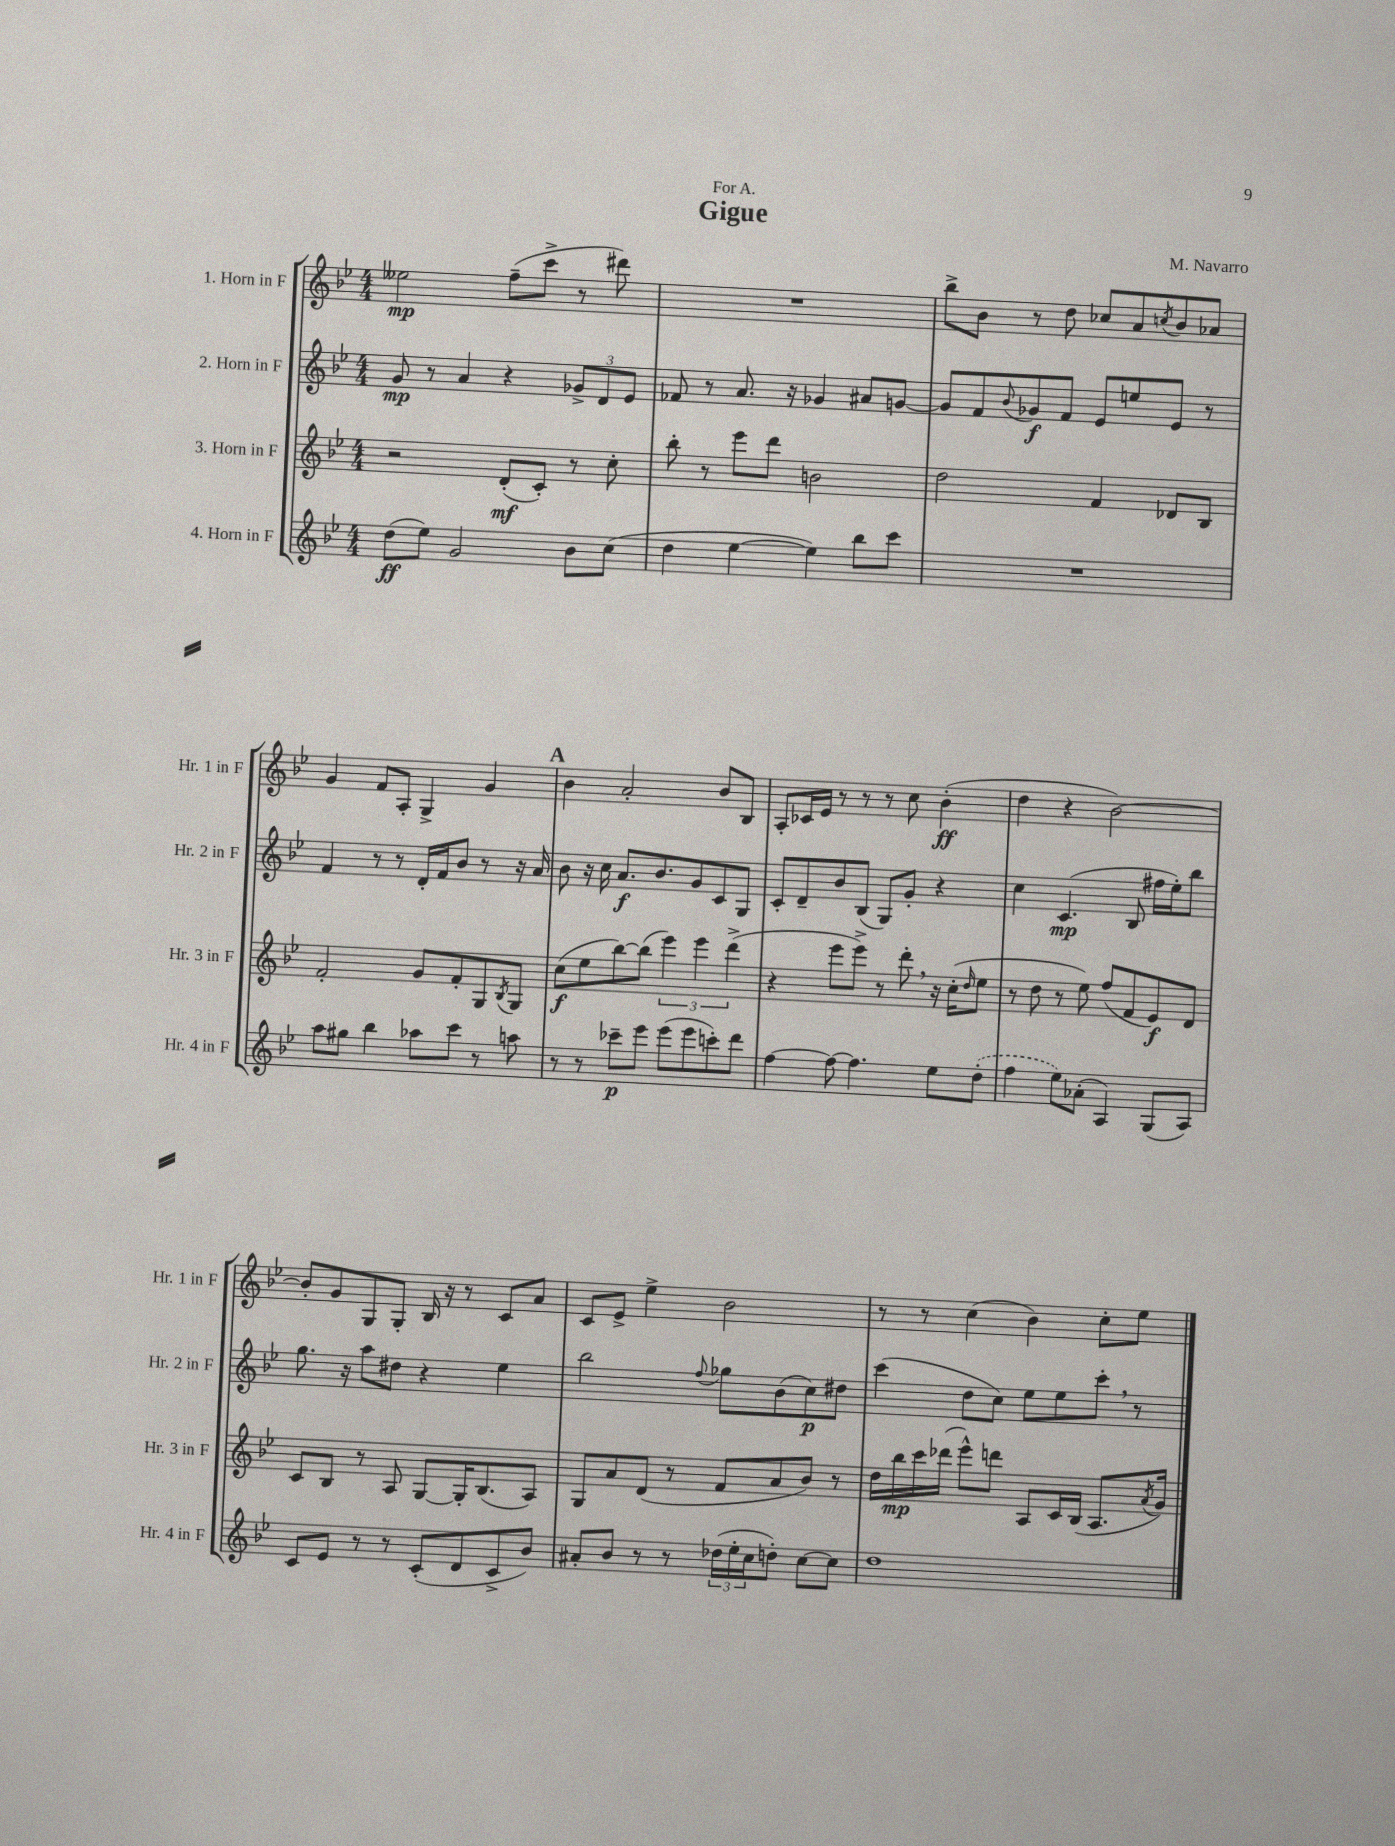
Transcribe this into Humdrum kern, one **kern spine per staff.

**kern	**kern	**kern	**kern
*staff4	*staff3	*staff2	*staff1
*clefG2	*clefG2	*clefG2	*clefG2
*k[b-e-]	*k[b-e-]	*k[b-e-]	*k[b-e-]
*M4/4	*M4/4	*M4/4	*M4/4
(8dd	2r	8g	2ee--
8ee-)	.	8r	.
2g	.	4a	.
.	(8d'	4r	(8ff~
.	8c')	.	8ccc^
8b-	8r	12g-^	8r
.	.	12d	.
(8cc	8cc'	.	8ddd#)
.	.	12e-	.
=	=	=	=
4dd	8bb-'	8f-	1r
.	8r	8r	.
[4ee-	8eee-	8.a	.
.	8ddd	.	.
.	.	16r	.
4ee-])	2b	4g-	.
8bb-	.	8a#	.
8ccc	.	[8g	.
=	=	=	=
1r	2dd	8g]	8bb-^
.	.	8f	8b-
.	.	8qqb-	.
.	.	8g-	8r
.	.	8f	8dd
.	4f	8e-	8cc-
.	.	8ee	8a
.	.	.	8qcc
.	8d-	8e-	8b-
.	8B-	8r	8a-
=	=	=	=
8aa	2f'	4f	4g
8gg#	.	.	.
4bb-	.	8r	8f
.	.	8r	8A'
8aa-	8g	16d'	4G^
.	.	16f	.
8ccc	8f'	8b-	.
8r	8G	8r	4g
.	8qB-	.	.
8aa	8G	16r	.
.	.	16a	.
=	=	=	=
8r	(8cc	8b-	4b-
8r	8ee-	16r	.
.	.	16cc	.
8ccc-~	[8bb-)	8.a	2a'
8eee-	(8bb-]	.	.
.	.	8.b-	.
(8eee-	6eee-)	.	.
8eee-	.	8g	.
.	6eee-	.	.
8ccc')	.	8c	8b-
.	(6ddd^	.	.
8ddd	.	8G	8B-
=	=	=	=
[4ff	4r	8c'	8A'
.	.	8d~	16c-
.	.	.	16e-
8ff_	8eee-	8b-	8r
4.ff]	8eee-^)	(8B-	8r
.	8r	8G)	8r
.	8ddd'	8g'	8cc
8ee-	16r	4r	(4b-'
.	(16cc'	.	.
.	16qqdd	.	.
(8dd'	8ee-	.	.
=	=	=	=
4ff	8r	4cc	4dd
.	8dd	.	.
8ee-)	8r	(4.c	4r
(8a-'	8ee-)	.	.
4A)	(8ff	.	[2b-)
.	8f	8B-	.
(8G	8e-)	16ff#	.
.	.	16ee-')	.
8A)	8d	8bb-	.
=	=	=	=
8c	8c	8.gg	8b-']
8e-	8B-	.	8g
.	.	16r	.
8r	8r	8aa	8G
8r	8A	8dd#	8G'
(8c'	[8G	4r	16B-
.	.	.	16r
8d	16G']	.	8r
.	(8.B-	.	.
8c^	.	4ee-	8c
8b-)	8A)	.	8a
=	=	=	=
8a#'	8G	2bb-	8c
8b-	8a	.	8e-^
8r	(8d	.	4ee-^
8r	8r	.	.
.	.	8qqff	.
(24dd-	8f	8gg-	2b-
24ee-'	.	.	.
24cc	.	.	.
8dd')	8a	(8b-	.
[8cc	8b-)	8cc)	.
8cc]	8r	8dd#	.
=	=	=	=
1dd	16dd	(4ccc	8r
.	16bb-	.	.
.	16ccc	.	8r
.	(16ddd-	.	.
.	8eee-^^)	8dd	(4cc
.	8ddd	8cc)	.
.	8A	8ee-	4b-)
.	16c	8ee-	.
.	(16B-	.	.
.	8.A	8ccc'	8cc'
.	.	8r	8ee-
.	8qa	.	.
.	16g)	.	.
==	==	==	==
*-	*-	*-	*-
